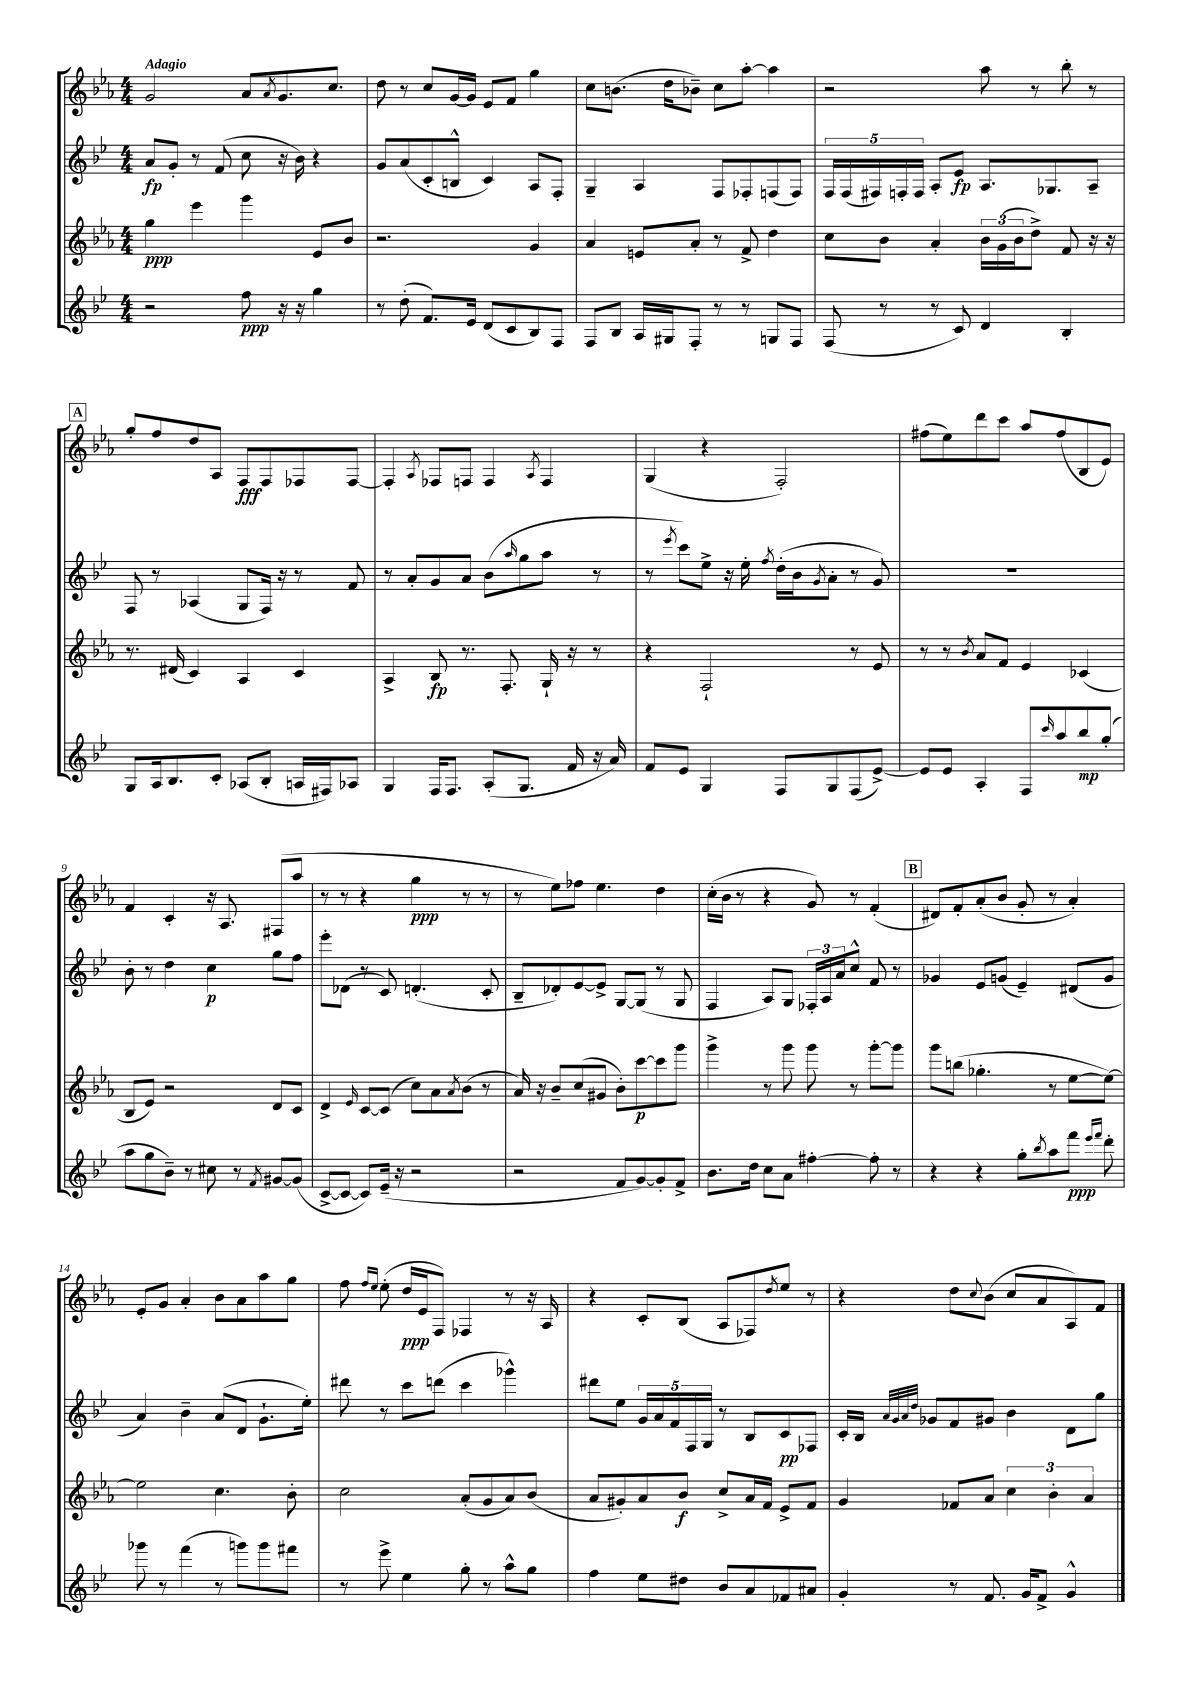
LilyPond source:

<<
\new StaffGroup <<
\new Staff = "s0" {
    \clef treble \key ees \major \numericTimeSignature \time 4/4 \tempo "Adagio"
    g'2 aes'8 \acciaccatura { aes'8 } g'8. c''8. |
    d''8 r8 c''8 g'16~ g'16 ees'8 f'8 g''4 |
    c''8 b'8.( d''16 bes'8--) c''8 aes''8~-. aes''4 |
    r2 aes''8 r8 bes''8-. r8 |
    \mark \markup { \box "A" } g''8-. f''8 d''8 aes8 f8\fff f8 fes8 fes8~ |
    fes4-. \acciaccatura { aes8 } fes8 f8 f4 \acciaccatura { aes8 } f4 |
    g4( r4 f2-.) |
    fis''8( ees''8) d'''8 c'''8 aes''8 fis''8( bes8 ees'8) |
    f'4 c'4-. r16 aes8. fis8( aes''8 |
    r8 r8 r4 g''4\ppp r8 r8 |
    r8 ees''8) fes''8 ees''4. d''4 |
    c''16-.( bes'16 r8 r4 g'8) r8 f'4-.( |
    \mark \markup { \box "B" } dis'8) f'8-. aes'8-.( bes'8 g'8-. r8 aes'4-.) |
    ees'8-. g'8 aes'4-. bes'8 aes'8 aes''8 g''8 |
    f''8 \grace { f''16 ees''16 } ees''8-.( d''16\ppp ees'16 f8) fes4 r8 r16 aes16 |
    r4 c'8-. bes8( aes8 fes8) \acciaccatura { d''8 } ees''8 r8 |
    r4 d''8 \appoggiatura { c''8 } bes'8( c''8 aes'8 aes8) f'8 \bar "|." |
}
\new Staff = "s1" {
    \clef treble \key bes \major \numericTimeSignature \time 4/4
    a'8\fp g'8-. r8 f'8( c''8 r16 bes'16) r4 |
    g'8 a'8( c'8-. b8-^ c'4) a8 f8-. |
    g4-- a4 f8 fes8-. f8( f8) |
    \tuplet 5/4 { f16 f16( fis16) f16-. f16 } a8-. ees'8\fp a8. ges8. a8-- |
    \mark \markup { \box "A" } f8 r8 aes4( g8 f16) r16 r8 f'8 |
    r8 a'8-. g'8 a'8 bes'8( \grace { a''16 } g''8 a''8 r8 |
    r8 \acciaccatura { ees'''8 } c'''8) ees''8-> r16 ees''16-. \acciaccatura { f''8 } d''16-.( bes'16 \acciaccatura { g'8 } a'8-. r8 g'8) |
    R1 |
    bes'8-. r8 d''4 c''4\p g''8 f''8 |
    ees'''8-. des'8( r8 c'8) d'4.-.( c'8-. |
    bes8-- des'8-.) ees'8~ ees'8-> g8~ g8( r8 g8 |
    f4 a8) g8 \tuplet 3/2 { fes16-. a16 a'16 } c''8-^ f'8 r8 |
    \mark \markup { \box "B" } ges'4 ees'8 g'8( ees'4--) dis'8( g'8 |
    a'4) bes'4-- a'8( d'8 g'8.-! ees''16-.) |
    dis'''8 r8 c'''8 d'''8( c'''4 ges'''4-^) |
    dis'''8 ees''8 \tuplet 5/4 { g'16 a'16 f'16 f16 g16 } r8 bes8 c'8\pp fes8 |
    c'16-. bes16 \grace { a'32 g'32 a'32 d''32 } ges'8 f'8 gis'8 bes'4 d'8 g''8 \bar "|." |
}
\new Staff = "s2" {
    \clef treble \key ees \major \numericTimeSignature \time 4/4
    g''4\ppp ees'''4 g'''4 ees'8 bes'8 |
    r2. g'4 |
    aes'4 e'8 aes'8-. r8 f'8-> d''4 |
    c''8 bes'8 aes'4-. \tuplet 3/2 { bes'16 g'16( bes'16 } d''8->) f'8 r16 r16 |
    \mark \markup { \box "A" } r8. dis'16( c'4) aes4 c'4 |
    aes4-> bes8\fp r8. f8.-. g16-! r16 r8 |
    r4 f2-! r8 ees'8 |
    r8 r8 \acciaccatura { bes'8 } aes'8 f'8 ees'4 ces'4( |
    bes8 ees'8) r2 d'8 c'8 |
    d'4-> \grace { ees'16 } c'8~ c'8( c''8) aes'8 \acciaccatura { aes'8 } bes'8( r8 |
    aes'16) r16 bes'8-- c''8( gis'8 bes'8-.) c'''8~\p c'''8 g'''8 |
    g'''4-> r8 g'''8 g'''8 r8 g'''8~-. g'''8 |
    \mark \markup { \box "B" } g'''8 b''8( ges''4.-. r8 ees''8~ ees''8~) |
    ees''2 c''4. bes'8-. |
    c''2 aes'8-.( g'8 aes'8) bes'8( |
    aes'8 gis'8-.) aes'8 bes'8\f c''8-> aes'16 f'16 ees'8-> f'8 |
    g'4 fes'8 aes'8 \tuplet 3/2 { c''4 bes'4-. aes'4 } \bar "|." |
}
\new Staff = "s3" {
    \clef treble \key bes \major \numericTimeSignature \time 4/4
    r2 f''8\ppp r16 r16 g''4 |
    r8 d''8-.( f'8.) ees'16 d'8( c'8 bes8) f8 |
    f8 bes8 a16 gis16 f8-. r8 r8 g8 f8 |
    f8( r8 r8 c'8) d'4 bes4-. |
    \mark \markup { \box "A" } g8 a16 bes8. c'8-. aes8( bes8-. a16 fis16) aes8 |
    g4 f16 f8. a8-.( g8. f'16 r16 a'16) |
    f'8 ees'8 g4 f8 g8 f8( ees'8~->) |
    ees'8 ees'8 a4-. f8 \grace { c'''16 } a''8 bes''8\mp g''8-.( |
    a''8 g''8 bes'8--) r8 cis''8 r8 \acciaccatura { f'8 } gis'8~ gis'8( |
    c'8~-> c'8~ c'8) ees'16--( r16 r2 |
    r2 f'8 g'8~) g'8-. f'8-> |
    bes'8. d''16 c''8 a'8 fis''4~-. fis''8-. r8 |
    \mark \markup { \box "B" } r4 r4 g''8-. \acciaccatura { bes''8 } a''8 f'''8\ppp \grace { ees'''16 f'''16 } d'''8-. |
    ges'''8 r8 f'''4( r8 g'''8) g'''8 fis'''8 |
    r8 ees'''8-> ees''4 g''8-. r8 a''8-^ g''8 |
    f''4 ees''8 dis''8 bes'8 a'8 fes'8 ais'8 |
    g'4-. r8 f'8. g'16 f'8-> g'4-^ \bar "|." |
}
>>
>>
